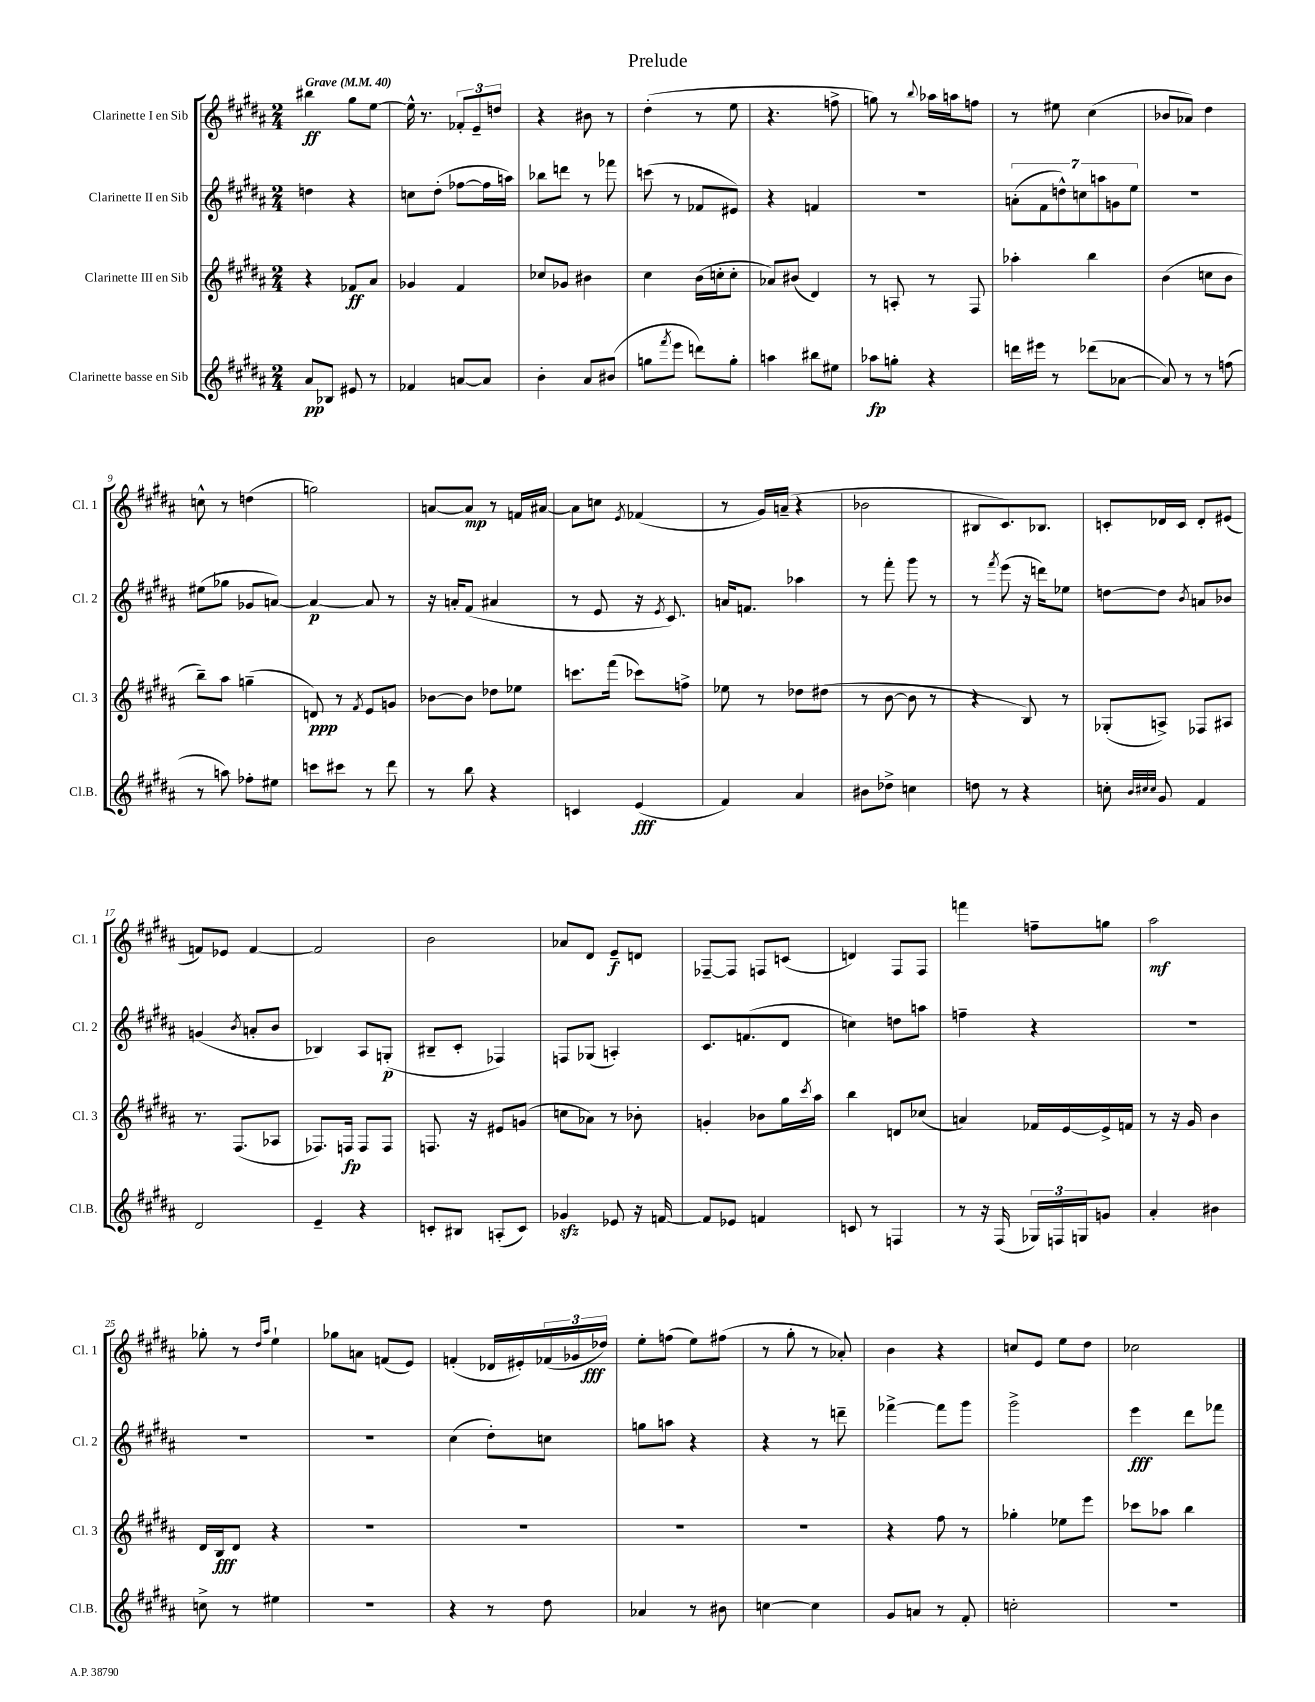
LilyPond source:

\header { title = "Prelude" }
<<
\new StaffGroup <<
\new Staff = "s0" \with { instrumentName = "Clarinette I en Sib" shortInstrumentName = "Cl. 1" } {
    \clef treble \key b \major \numericTimeSignature \time 2/4 \tempo "Grave" 4 = 40
    bis''4\ff gis''8 e''8~ |
    e''16-^ r8. \tuplet 3/2 { fes'8-. e'8-- d''8 } |
    r4 bis'8 r8 |
    dis''4-.( r8 e''8 |
    r4. f''8-> |
    g''8) r8 \appoggiatura { b''8 } aes''16 a''16 f''8 |
    r8 eis''8 cis''4( |
    bes'8 aes'8) dis''4 |
    c''8-^ r8 d''4( |
    g''2) |
    a'8~ a'8\mp r8 f'16 ais'16~ |
    ais'8 c''8 \acciaccatura { e'8 } fes'4( |
    r8 gis'16) a'16--( r4 |
    bes'2 |
    bis8 cis'8.) bes8. |
    c'8-. des'16 c'16 des'8-. eis'8( |
    f'8) ees'8 f'4~ |
    f'2 |
    b'2 |
    aes'8 dis'8 e'8--\f d'8 |
    fes8~-- fes8 f8 c'8( |
    d'4) fis8 fis8 |
    f'''4 f''8-- g''8 |
    ais''2\mf |
    ges''8-. r8 \grace { dis''16 ais''16 } e''4-! |
    ges''8 a'8 f'8( e'8) |
    f'4-.( des'16 eis'16-.) \tuplet 3/2 { fes'16( ges'16 des''16\fff) } |
    e''8-. f''8( e''8) fis''8( |
    r8 gis''8-. r8 aes'8-.) |
    b'4 r4 |
    c''8 e'8 e''8 dis''8 |
    ces''2 \bar "|." |
}
\new Staff = "s1" \with { instrumentName = "Clarinette II en Sib" shortInstrumentName = "Cl. 2" } {
    \clef treble \key b \major \numericTimeSignature \time 2/4
    d''4 r4 |
    c''8 dis''8-.( fes''8~ fes''16 a''16) |
    bes''8 d'''8 r8 fes'''8 |
    c'''8( r8 fes'8 eis'8) |
    r4 f'4 |
    R2 |
    \tuplet 7/4 { a'8-.( fis'8 d''8-^) c''8 a''8 g'8 e''8 } |
    R2 |
    eis''8( ges''8 ges'8 a'8~) |
    a'4~\p a'8 r8 |
    r16 a'16-. fis'8( ais'4 |
    r8 e'8 r16 \acciaccatura { e'8 } cis'8.) |
    a'16 f'8. aes''4 |
    r8 fis'''8-. gis'''8 r8 |
    r8 \acciaccatura { fis'''8 } e'''8( r16 d'''16) ees''8 |
    d''8~ d''8 \acciaccatura { b'8 } a'8 bes'8 |
    g'4( \acciaccatura { b'8 } a'8-. b'8 |
    bes4) ais8 g8-.\p( |
    bis8-- cis'8-. fes4) |
    f8 ges8( a4-.) |
    cis'8. f'8.( dis'8 |
    c''4) d''8 a''8 |
    f''4-- r4 |
    R2 |
    R2 |
    R2 |
    cis''4( dis''8-.) c''8 |
    g''8 a''8 r4 |
    r4 r8 d'''8-- |
    fes'''4~-> fes'''8 gis'''8 |
    gis'''2-> |
    e'''4\fff dis'''8 fes'''8 \bar "|." |
}
\new Staff = "s2" \with { instrumentName = "Clarinette III en Sib" shortInstrumentName = "Cl. 3" } {
    \clef treble \key b \major \numericTimeSignature \time 2/4
    r4 fes'8\ff ais'8 |
    ges'4 fis'4 |
    ces''8 ges'8 bis'4 |
    cis''4 b'16( c''16-. c''8-. |
    aes'8) bis'8( dis'4) |
    r8 a8-. r8 fis8 |
    aes''4-. b''4 |
    b'4( c''8 b'8 |
    b''8--) ais''8 g''4--( |
    d'8\ppp) r8 \acciaccatura { fis'8 } e'8 g'8 |
    bes'8~ bes'8 des''8 ees''8 |
    c'''8. fis'''16( ces'''8) f''8-> |
    ees''8 r8 des''8 dis''8( |
    r8 b'8~ b'8 r8 |
    r4 b8) r8 |
    ges8-.( a8->) fes8 ais8 |
    r8. fis8.( aes8 |
    fes8.) f16\fp f8 f8 |
    f8. r16 eis'8 g'8( |
    c''8 aes'8) r8 bes'8-. |
    g'4-. bes'8 gis''16 \acciaccatura { cis'''8 } ais''16 |
    b''4 d'8 ces''8( |
    a'4) fes'16 e'16~ e'16-> f'16 |
    r8 r16 gis'16 b'4 |
    dis'16 b16\fff dis'8 r4 |
    R2 |
    R2 |
    R2 |
    R2 |
    r4 fis''8 r8 |
    ges''4-. ees''8 e'''8 |
    ces'''8 aes''8 b''4 \bar "|." |
}
\new Staff = "s3" \with { instrumentName = "Clarinette basse en Sib" shortInstrumentName = "Cl.B." } {
    \clef treble \key b \major \numericTimeSignature \time 2/4
    ais'8\pp bes8 eis'8 r8 |
    fes'4 a'8~ a'8 |
    b'4-. ais'8 bis'8( |
    g''8 \acciaccatura { fis'''8 } e'''8 d'''8) g''8-. |
    a''4 bis''8 eis''8 |
    aes''8\fp g''8-. r4 |
    d'''16 eis'''16 r8 des'''8( aes'8~ |
    aes'8) r8 r8 f''8( |
    r8 a''8) fes''8-. eis''8 |
    c'''8 cis'''8 r8 dis'''8 |
    r8 b''8 r4 |
    c'4 e'4\fff( |
    fis'4) ais'4 |
    bis'8 des''8-> c''4 |
    d''8 r8 r4 |
    c''8-. \grace { b'32 cis''32 cis''32 } gis'8 fis'4 |
    dis'2 |
    e'4-- r4 |
    c'8-. bis8 a8-.( c'8) |
    ges'4\sfz ees'8 r16 f'16~ |
    f'8 ees'8 f'4 |
    c'8 r8 f4 |
    r8 r16 fis16( \tuplet 3/2 { ges16) f16 g16 } g'8 |
    ais'4-. bis'4 |
    c''8-> r8 eis''4 |
    r2 |
    r4 r8 dis''8 |
    aes'4 r8 bis'8 |
    c''4~ c''4 |
    gis'8 a'8 r8 fis'8-. |
    c''2-. |
    R2 \bar "|." |
}
>>
>>
